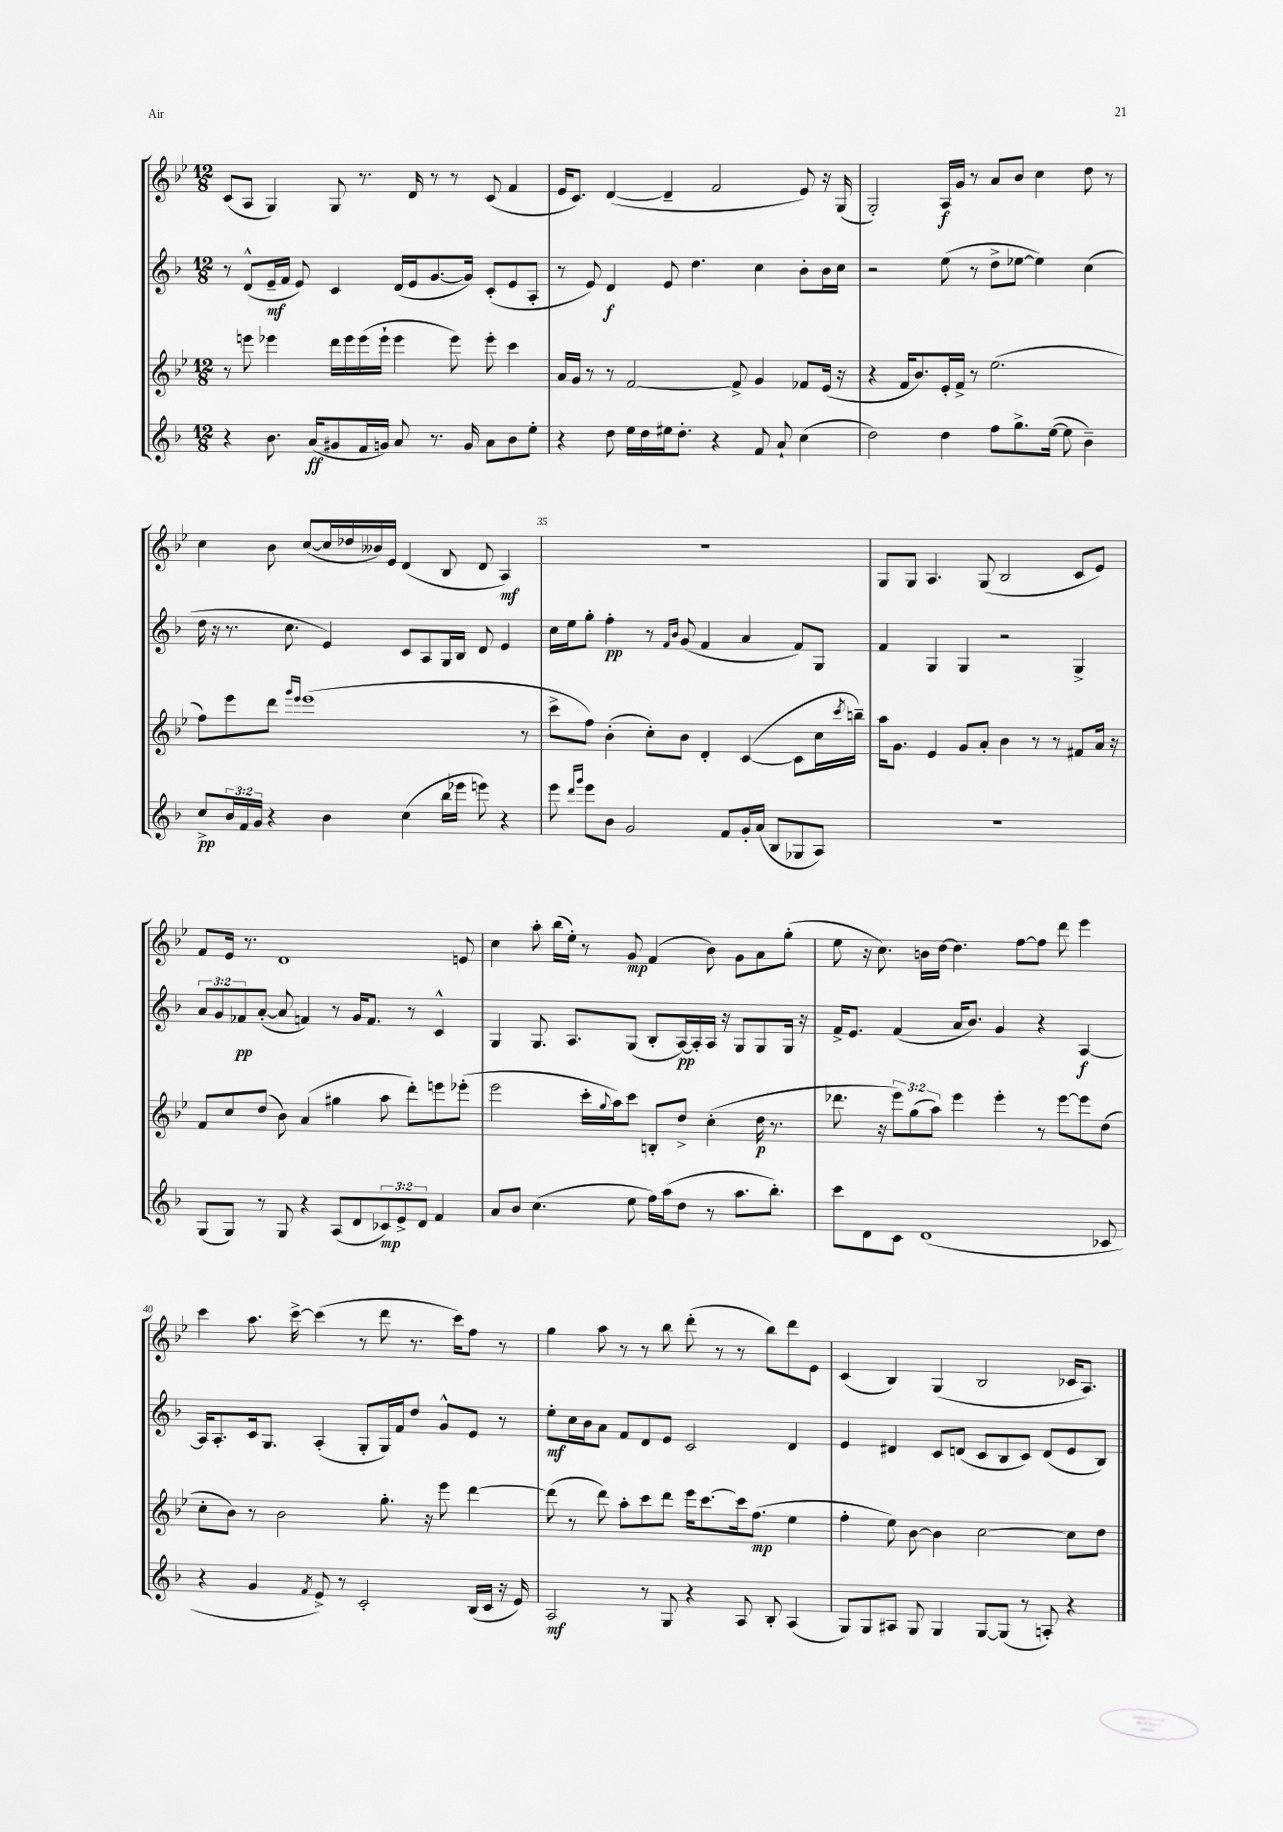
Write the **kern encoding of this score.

**kern	**kern	**kern	**kern
*staff4	*staff3	*staff2	*staff1
*clefG2	*clefG2	*clefG2	*clefG2
*k[b-]	*k[b-e-]	*k[b-]	*k[b-e-]
*M12/8	*M12/8	*M12/8	*M12/8
4r	8r	8r	(8c/L
.	8eee\	(8d^^/L	8A/J
8.b-\	4eee-\	16e~/L	4G/)
.	.	16f/JJ	.
.	.	8e/)	.
(16a/LK	.	.	.
8g#/	16ddd\LL	4c/	8G/
.	16eee-\	.	.
16f/L	(16eee-\	.	8.r
16g/JJ)	16eee-`\JJ	.	.
8a/	4eee-\	(16d/LL	.
.	.	16e/J	16d/
8.r	.	[8.g/	8r
.	8eee-\)	.	8r
16g/	.	16g/]Jk)	.
8a\L	8eee-'\	(8c'/L	(8c/
8b-\	4ccc\	8e/	4f/
8ee'\J	.	8A'/J	.
=	=	=	=
4r	16a/LL	8r	16e-/LK
.	16g/JJ	.	8.c/J)
.	8r	8e/)	.
8dd\	8r	4d/	([4d/
16ee\LL	[2f/	.	.
16dd\	.	.	.
16ee#\J	.	8e/	4d~/]
8.dd'\J	.	.	.
.	.	4.dd\	.
4r	.	.	2f/
.	8f^/]	.	.
8f/	4g/	4cc\	.
8a`/	.	.	.
(4cc\	8f-/L	8b-'\L	8e-/)
.	(16e-/Jk	16b-\L	16r
.	16r	16cc\JJ	(16G/
=	=	=	=
2dd\)	4r	2r	2G'/)
.	16f/LK	.	.
.	8.b-/)	.	.
4dd\	16e-'/L	(8ee\	16A/LL
.	16f^/JJ	.	16g/JJ
.	8r	8r	8r
8ff\L	(2.ee-\	8dd^\L	8a/L
8.gg^\	.	[8ee-\J	8b-/J
.	.	4ee-\])	4cc\
([16ee\Jk	.	.	.
8ee\]	.	.	.
4b-~\)	.	(4cc\	8dd\
.	.	.	8r
=	=	=	=
8cc^/L	8ff\L)	16dd\	4cc\
.	.	16r	.
24b-/L	8eee-\	8.r	.
24f/	.	.	.
24g/JJ	.	.	.
4r	8ddd\J	.	8b-\
.	.	8.cc\	.
.	16qqggg/LL	.	.
.	16qqeee-/JJ	.	.
.	(1eee-	.	([8cc/L
4b-\	.	4e/)	16cc/]L
.	.	.	16dd-/
.	.	.	16b--/)
.	.	.	16e-/JJ
(4cc\	.	8c/L	(4d/
.	.	8A/	.
16bb-\LL	.	16G/L	8B-/
16eee-\JJ	.	16B-/JJ	.
8eee\)	.	8d/	8d/
4r	.	4e/	4A/)
.	8r	.	.
=	=	=	=
8eee\	8ccc^\L	16cc\LL	1.r
.	.	16ee\J	.
16qqddd/LL	.	.	.
16qqggg/JJ	.	.	.
8eee\L	8ff\J)	8gg'\J	.
8b-\J	(4b-'\	4ff'\	.
2g/	.	.	.
.	8cc'\L)	8r	.
.	.	16qqf/LL	.
.	.	16qqb-/JJ	.
.	8b-\J	(8g/	.
.	4d'/	4f/	.
8f/L	.	.	.
16g'/L	([4c/	4a/	.
(16a/JJ	.	.	.
8B-/L	.	.	.
8G-/	8c\]L	8f/L)	.
8A/J)	16cc\L	8G/J	.
.	8qccc/	.	.
.	16bb~\JJ)	.	.
=	=	=	=
1.r	16aa\LK	4f/	8G/L
.	8.g\J	.	.
.	.	.	8G/J
.	4e-/	4G/	4.A/
.	8g/L	4G/	.
.	8a'/J	.	(8G/
.	4b-\	2r	2B-/
.	8r	.	.
.	8r	.	.
.	8f#/L	4G^/	8c/L
.	16a/Jk	.	8e-/J)
.	16r	.	.
=	=	=	=
(8G/L	8f/L	12a/L	8f/L
.	.	12g/	.
8G/J)	8cc/	.	16e-/Jk
.	.	12f-/	.
.	.	.	8.r
8r	(8dd/J	([8a'/J	.
8G/	8b-\)	8a/]	1d
4r	(4a/	4f/)	.
(8A/L	4gg#\	8r	.
8d/	.	16g/LK	.
.	.	8.f/J	.
12c-/)	8aa\	.	.
12e^/	.	.	.
.	8ddd'\L)	8r	.
12d/J	.	.	.
4f/	8eee\	4c^^/	.
.	(8eee-'\J	.	8e/
=	=	=	=
8a/L	2eee-\	4G/	4cc\
8b-/J	.	.	.
(4.cc\	.	8.G/	8aa'\
.	.	.	(16bb-\LL
.	.	8.A/L	16ee-'\JJ)
.	16ccc'\LL	.	8r
.	8qqgg/	.	.
.	16aa\J)	.	.
8ee\	8ccc\J	(8G/J	8g/
16ff\LL)	8B'/L	8B-'/L	(4f/
(16aa\J	.	.	.
8dd\J	8dd^/J	[16A/L)	.
.	.	16A'/]	.
8r	(4cc'\	16A/JJ	8b-\)
.	.	16r	.
8.aa\L	.	8G/L	8g\L
.	16dd\	8G/	8a\
8.bb-'\J)	8.r	.	.
.	.	16G/Jk	(8gg'\J
.	.	16r	.
=	=	=	=
8ccc\L	8.ddd-\	16f^/LK	8ee-\
.	.	8.e/J	.
8d\	.	.	16r
.	16r	.	8.cc\)
8c\J	12eee-\L)	(4f/	.
.	(12gg\	.	.
(1d	.	.	16b\LL
.	12aa\J)	.	.
.	.	.	[16dd\JJ
.	4eee-\	16a/LK	4.dd\]
.	.	8.b-/J)	.
.	4eee-'\	4g/	.
.	.	.	[8ff\L
.	8r	4r	8ff\]J
.	[8eee-\L	.	8ddd\
.	8eee-\]	[4A/	4eee-\
8c-/	(8dd\J	.	.
=	=	=	=
4r	8cc'\L	16A/]LK	4ccc\
.	.	8.A'/	.
.	8b-\J)	.	.
4g/	8r	16c/k	8.aa\
.	.	8.G/J	.
.	2b-\	.	.
.	.	.	[16ccc^\
8qf/	.	.	.
8e^/)	.	(4A'/	(4ccc\]
8r	.	.	.
2c'/	.	8G'/L	8r
.	8.gg'\	16G/L)	8ddd\
.	.	16f/J	.
.	.	8dd/J	8.r
.	16r	.	.
.	8eee-\	8g^^/L	.
.	.	.	16ccc\LK)
(16B-/LL	[4ddd\	8e/J	8ff\J
16c/JJ	.	.	.
16r	.	8r	8r
16e/)	.	.	.
=	=	=	=
2A/	(8ddd\]	8ee'\L	4gg\
.	8r	16cc\L	.
.	.	16b-\J	.
.	8ddd\)	8a\J	8aa\
.	8aa'\L	8f/L	8r
8r	8ccc\	8d/	8r
8G/	8ddd\J	8e/J	8bb-\
4r	16eee-\LK	2c/	(8ddd'\
.	[8.ccc\	.	.
.	.	.	8r
8A/	16ccc\]k	.	8r
.	(8.ff\J	.	.
8B-'/	.	.	8bb-\L)
(4A/	4ee-\	4d/	8ddd\
.	.	.	8e-\J
=	=	=	=
8G/L)	4ff'\	4e/	(4c/
8G/	.	.	.
8A#/J	8ee-\)	4d#/	4B-/)
8G/	[8b-\	.	.
4G/	4b-\]	8c/L	(4G/
.	.	(8d/J	.
[8G/L	[2cc\	8c/L	2B-/
(8G/]J	.	8B-/	.
8r	.	8c/J)	.
8A'/)	.	(8d/L	.
4r	8cc\]L	8e/	16c-/LK
.	.	.	8.A/J)
.	8dd\J	8B-/J)	.
==	==	==	==
*-	*-	*-	*-
